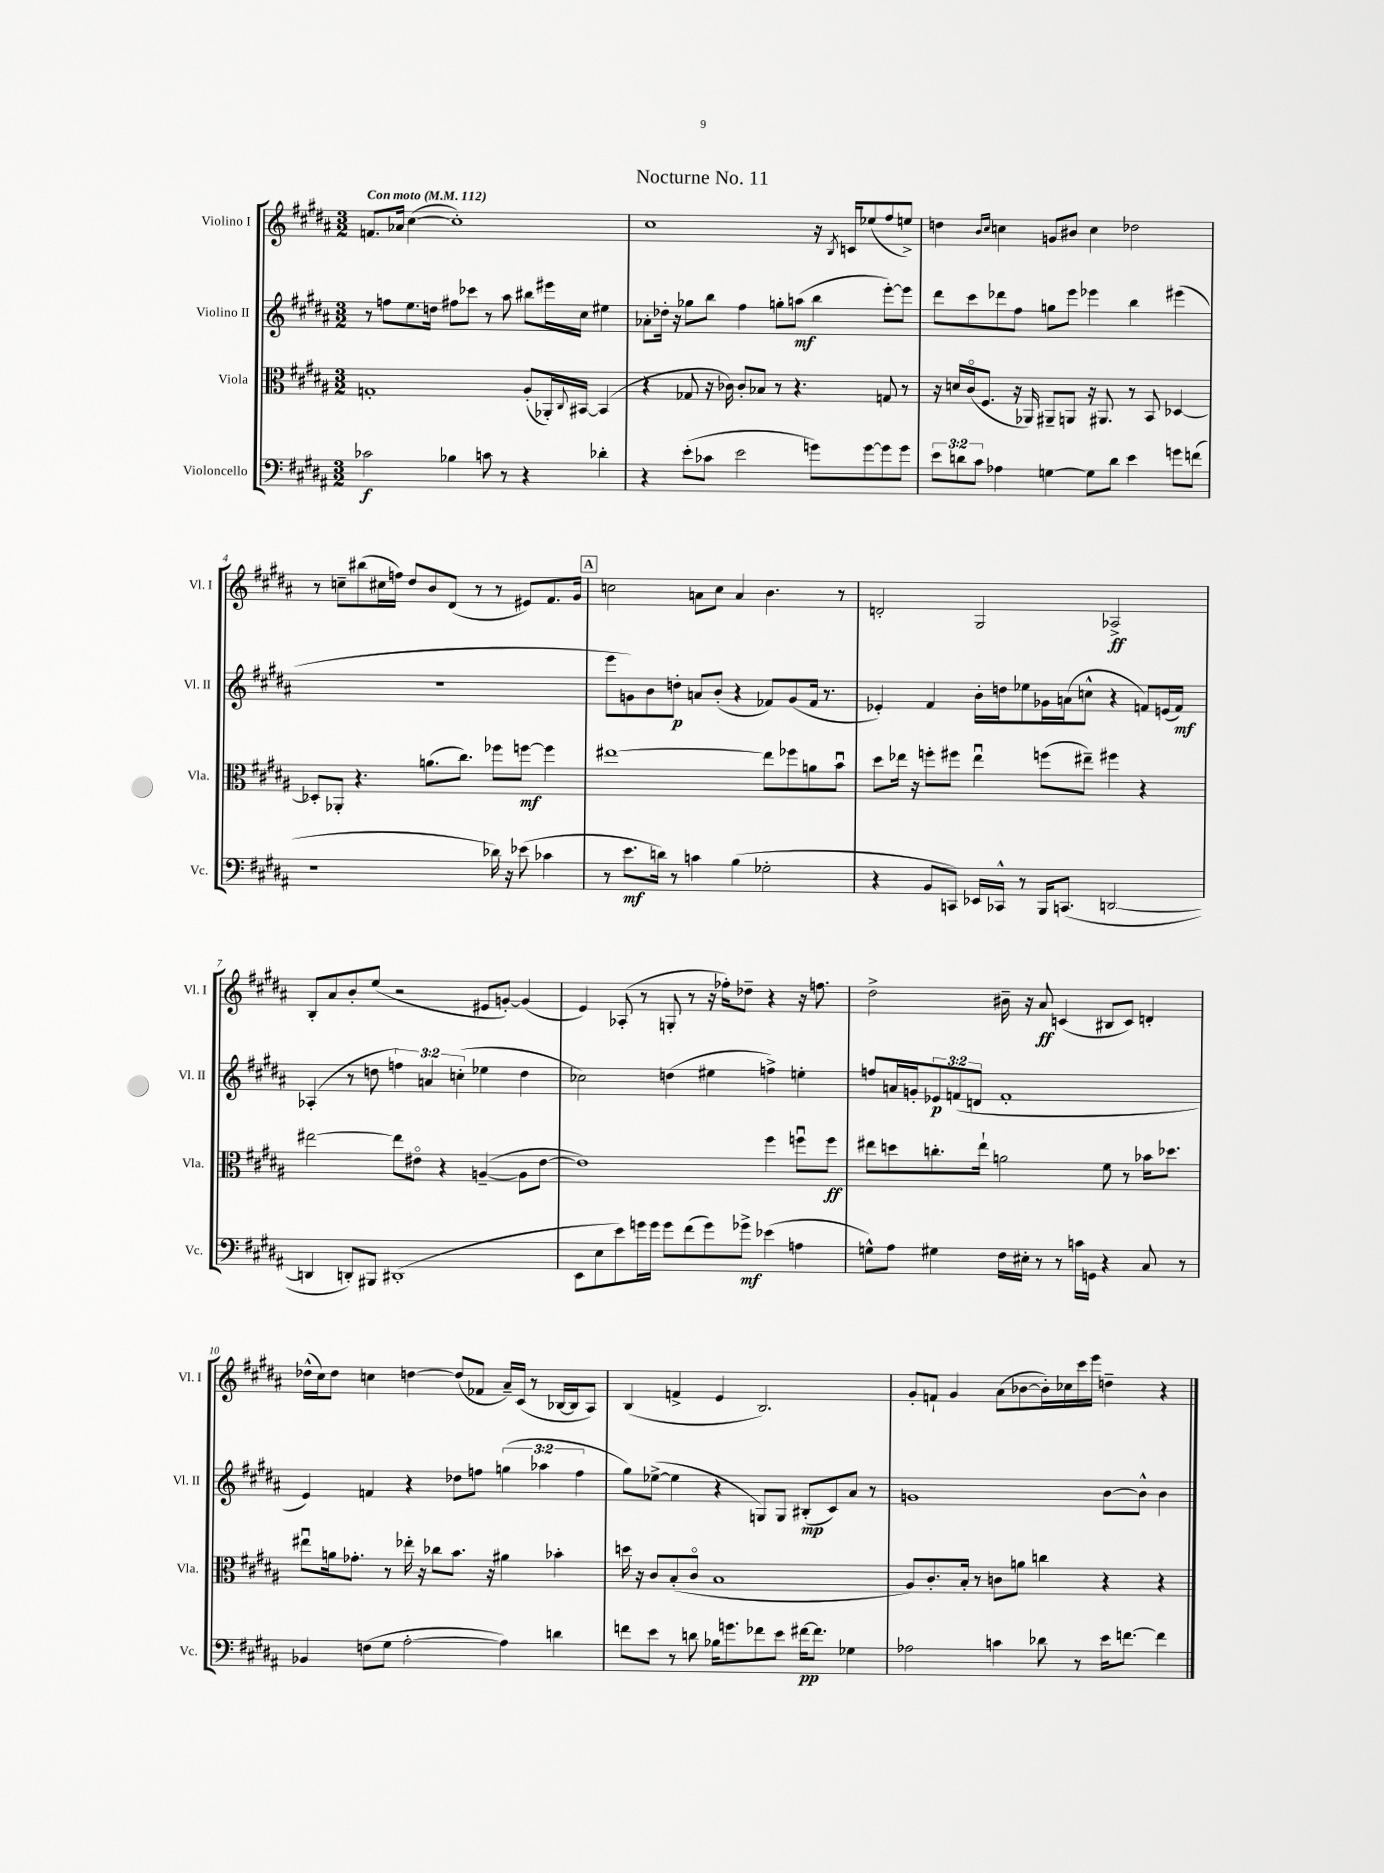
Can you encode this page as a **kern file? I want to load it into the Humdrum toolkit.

**kern	**kern	**kern	**kern
*staff4	*staff3	*staff2	*staff1
*clefF4	*clefC3	*clefG2	*clefG2
*k[f#c#g#d#a#]	*k[f#c#g#d#a#]	*k[f#c#g#d#a#]	*k[f#c#g#d#a#]
*M3/2	*M3/2	*M3/2	*M3/2
*MM112	*MM112	*MM112	*MM112
2c-	1G'	8r	8.f
.	.	8ff	.
.	.	.	16a-
.	.	8.ee	([4cc#
.	.	16dd	.
4B-	.	8ff#	1cc#'])
.	.	8ccc-	.
8c	.	8r	.
8r	.	8aa#	.
4r	(8A#'	8bb#	.
.	16AA-')	16eee#	.
.	8qqC#	.	.
.	[16BB#	16cc#	.
4d-'	(4BB#]	4ee#	.
=	=	=	=
4r	4r	8a-'	1cc#
.	.	16dd-'	.
.	.	16r	.
(8e'	8G-	8gg-	.
8c-	16r	8bb	.
.	16c-)	.	.
2e	8c-'	4ff#	.
.	8B-	.	.
.	8r	8gg'	.
.	4.r	(8aa	.
8g)	.	4bb	16r
.	.	.	8qB
.	.	.	16c
[8g	.	.	(8ee-
8g]	8G	[8eee')	8ff#
8g	8r	8eee]	8ee^)
=	=	=	=
12e	16r	8ddd#	4dd
.	16d	.	.
12d	.	.	.
.	(16c#o	8ccc#	.
12c#	.	.	.
.	8.F#	.	.
.	.	.	16qqb
.	.	.	16qqcc#
4A-	.	8ddd-	4cc
.	16r	8ff#	.
.	16AA-)	.	.
[4G	8AA#~	8gg	8g
.	8AA	8eee	8b#
8G]	16r	4eee-	4cc
.	8.AA#	.	.
8d	.	.	.
4e	8r	4bb	2dd-
.	8BB	.	.
8g	[4D-	(4eee#	.
(8f	.	.	.
=	=	=	=
1r	8D-']	1.r	8r
.	8AA-'	.	8cc~
.	4.r	.	(8bb#
.	.	.	16cc#
.	.	.	16ff)
.	.	.	8dd#
.	(8.a	.	8b
.	.	.	(8d#
.	8.cc#)	.	.
.	.	.	8r
16d-)	8ff-	.	8r
16r	.	.	.
(8e-	[8ff	.	8e#)
4c-	4ff]	.	8.f#
.	.	.	16g#
=	=	=	=
8r	[1ee#	8eee	2cc
8.e	.	8g)	.
.	.	8b	.
16d)	.	.	.
8r	.	8dd'	.
4c	.	8a	8a
.	.	(8b'	8cc
(4B	.	4r	4a
2G-'	8ee#]	8f-)	4.b
.	8ff-	(8g	.
.	8a	16f-	.
.	.	8.r	.
.	8bu	.	8r
=	=	=	=
4r	8dd#	4e-')	2d'
.	16ee-	.	.
.	16r	.	.
8BB	8ff'	4f#	.
8CC)	8ff#	.	.
16EE-	4ee-u	16b'	2G#
16CC-^^	.	16dd	.
8r	.	8ee-	.
16BBB	(8ff	16g-	.
(8.CC	.	(16a	.
.	8ee#~)	8cc^^	.
[2DD	4ff#	4r	2A-^
.	4r	8f)	.
.	.	(16e	.
.	.	16f)	.
=	=	=	=
4DD]	[2ee#	(4A-'	8B'
.	.	.	8a#
8DD')	.	8r	8b'
8BBB#	.	8dd	(8ee
(1DD#'	8ee#]	6ff)	2r
.	8e#o	.	.
.	.	6a	.
.	4r	.	.
.	.	(6cc'	.
.	([4A~	4ee-	8e#
.	.	.	[8g')
.	8A]	4dd	(4g]
.	[8e#	.	.
=	=	=	=
8EE	1e#])	2cc-)	4e)
8E	.	.	.
8e)	.	.	(8A-'
16g	.	.	8r
16g	.	.	.
8g	.	(4dd	8G'
(8f#	.	.	8r
8g)	.	4ee#	16r
.	.	.	16ff-')
8g-^	.	.	8dd-~
(4e-	4ff#	4ff^)	4r
4A	8ffu	4ee'	16r
.	.	.	8.ff
.	8ff	.	.
=	=	=	=
8G^^)	8ee#	8ff	2dd#^
8A#	8dd	16a	.
.	.	16g'	.
4G#	8.cc'	12e-	.
.	.	(12f	.
.	.	12d	.
.	16ee#`	.	.
16F#	2a	1f'	16b#~
16E#'	.	.	16r
8r	.	.	8a#
8r	.	.	(4c
16c	.	.	.
16GG	.	.	.
4r	8f#	.	8B#
.	8r	.	8c)
8C#	16b-	.	4d'
.	8.dd-	.	.
8r	.	.	.
=	=	=	=
4BB-	8ee#u	4e)	(16dd-^^
.	.	.	16cc#)
.	16a	.	8dd-
.	8.g-'	.	.
(8F	.	4f	4cc
8G#	8r	.	.
[2A#'	16ee-'	4r	[4dd
.	16r	.	.
.	8cc-	.	.
.	8.b	8dd-	(8dd]
.	.	8ff	8f-
.	16r	.	.
4A#])	4a#	(6gg	16a#~)
.	.	.	(16c#
.	.	.	8r
.	.	6aa-	.
4d	4b-'	.	[16B-
.	.	.	16B-]
.	.	6ff	.
.	.	.	8A#)
=	=	=	=
8f	16dd	8gg#)	(4B
.	16r	.	.
8e	8c#	([8ee-^	.
8r	(8B'	4ee-]	4f^
8d	8c#o	.	.
16B-	1B	4r	4e
8.g	.	.	.
8f-	.	8G)	2.B)
8e	.	8G	.
[16f#	.	(8B#'	.
8.f#]	.	.	.
.	.	8c#)	.
4G-	.	8a#	.
.	.	8r	.
=	=	=	=
2A-	8A#)	1g	8g#'
.	8.c#'	.	8f`
.	.	.	4g#
.	16B'	.	.
.	8r	.	.
4c	8c	.	(8a#
.	8a	.	[8b-
8d-	4cc	.	16b-'])
.	.	.	16cc-
8r	.	.	16ccc#
.	.	.	16eee
16e	4r	[8b	4dd~
[8.f	.	.	.
.	.	8b^^]	.
4f]	4r	4b	4r
==	==	==	==
*-	*-	*-	*-
